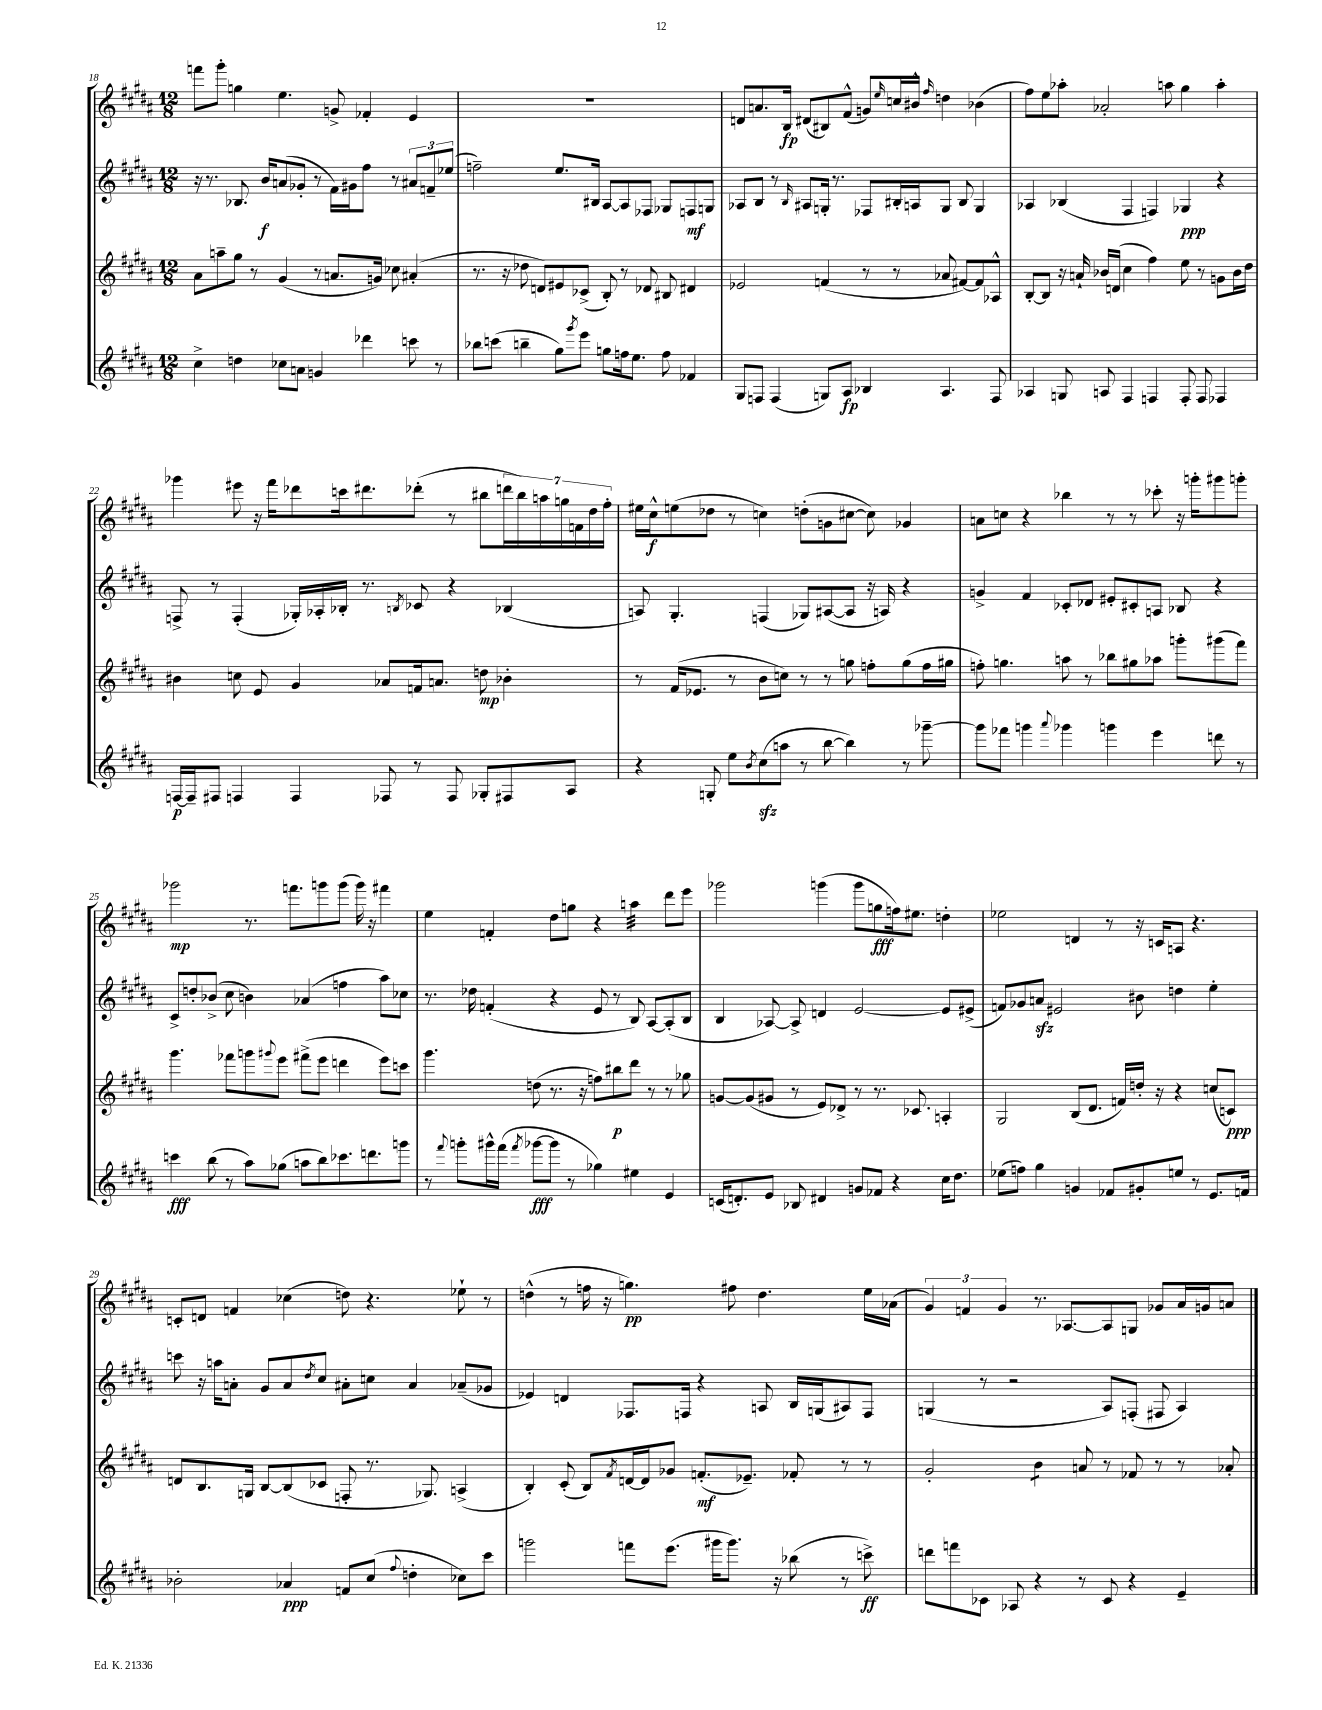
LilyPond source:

<<
\new StaffGroup <<
\new Staff = "s0" {
    \clef treble \key b \major \numericTimeSignature \time 12/8
    f'''8 gis'''8-. g''4 e''4. g'8-> fes'4-. e'4 |
    R1. |
    d'8 a'8. b16\fp dis'8( bis8) fis'8-^( g'8) \grace { e''16 } c''16 bis'16-^ \grace { fis''16 } d''4 bes'4( |
    fis''8) e''8 aes''8-. aes'2-. a''8 gis''4 a''4-. |
    ges'''4 eis'''8 r16 fis'''16 des'''8 c'''16 dis'''8. des'''8-.( r8 bis''8 \tuplet 7/4 { d'''16 bis''16) a''16 g''16 f'16 dis''16 fis''16-. } |
    eis''16 cis''16-^\f e''8( des''8 r8 c''4) d''8-.( g'8 cis''8~ cis''8) ges'4 |
    a'8 c''8 r4 bes''4 r8 r8 ces'''8-. r16 g'''16-. gis'''8 g'''8-. |
    ges'''2\mp r8. f'''8. g'''8 g'''8( g'''16) r16 fis'''4 |
    e''4 f'4-. dis''8 g''8 r4 a''4:32 dis'''8 e'''8 |
    ges'''2 g'''4( g'''8 g''8\fff f''16) eis''8. d''4-. |
    ees''2 d'4 r8 r16 c'16 a8 r4. |
    c'8-. d'8 f'4 ces''4( d''8) r4. ees''8-! r8 |
    d''4-^( r8 f''16 r16 g''4.\pp) fis''8 d''4. e''16 aes'16( |
    \tuplet 3/2 { gis'4) f'4 gis'4 } r8. aes8.~ aes8 g8 ges'8 ais'16 g'16 a'8 \bar "|." |
}
\new Staff = "s1" {
    \clef treble \key b \major \numericTimeSignature \time 12/8
    r16 r8. bes8. b'16\f a'8( ges'8-. r8 fis'16) gis'16 fis''8 r8 \tuplet 3/2 { ais'8 f'8-- ees''8( } |
    f''2--) e''8. bis16 ais8~ ais8 fes8 ges8 f8\mf g8 |
    aes8 b8 r8 \grace { b16 } ais8 g16-. r8. fes8 bis16-. a16 g8 bis8 g4 |
    aes4 bes4( fis4 f4) ges4\ppp r4 |
    f8-> r8 f4-.( ges16-.) aes16-. bes16-. r8. \acciaccatura { b8 } ces'8 r4 bes4( |
    a8) gis4.-. f4( ges8) ais8~( ais8 r16 a16) r4 |
    g'4-> fis'4 ces'8-. des'8 eis'8-. cis'8-. a8 bes8 r4 |
    cis'8-> d''8-. bes'8->( cis''8 b'4) aes'4( f''4 ais''8) ces''8 |
    r8. des''16 f'4-.( r4 e'8 r8 b8) ais8~ ais8-.( b8 |
    b4 aes8~) aes8-> d'4 e'2~ e'8 eis'8->( |
    f'8) ges'8 a'8\sfz eis'2 bis'8 d''4 e''4-. |
    c'''8 r16 a''16 a'8-. gis'8 a'8 \acciaccatura { dis''8 } cis''8 ais'8-. c''8 ais'4 aes'8--( ges'8 |
    ees'4) d'4 fes8. f16 r4 a8 b16 g16( ais8) f8 |
    g4( r8 r2 ais8) f8-.( fis8 ais4) \bar "|." |
}
\new Staff = "s2" {
    \clef treble \key b \major \numericTimeSignature \time 12/8
    ais'8 a''8-- gis''8 r8 gis'4( r8 a'8. g'16) ces''8 ais'4-.( |
    r8. r16 des''8 d'8) eis'8 ces'8->( b8-.) r8 des'8 bis8 dis'4 |
    ees'2 f'4( r8 r8 aes'8 fis'8~) fis'8 aes8-^ |
    b8~-. b8 r16 a'16-! bes'16 d'16( cis''4 fis''4) e''8 r8 g'8 bes'16 dis''16 |
    bis'4 c''8 e'8 gis'4 aes'8 f'16 a'8. d''8\mp bes'4-. |
    r8 fis'16( ees'8. r8 b'8 c''8) r8 r8 g''8 f''8-. g''8( f''16 gis''16 |
    f''8-.) g''4. a''8 r8 bes''8 gis''8 aes''8 g'''8-. gis'''8( fis'''8) |
    gis'''4. fes'''8 g'''8 \appoggiatura { gis'''8 } e'''8 fis'''8->( e'''8 d'''4 e'''8) c'''8 |
    gis'''4. d''8( r8. r16 f''8) bis''8\p dis'''8 r8 r8 ges''8 |
    g'8~ g'8( gis'8 r8 e'8) des'8-> r8 r8. ces'8. a4-. |
    gis2 b8( dis'8. f'16) d''16-. r16 r4 c''8( c'8\ppp) |
    d'8 b8. g16 b8~ b8( ces'8 f8-. r8. ges8.) a4->( |
    b4-.) cis'8-.( b8) \acciaccatura { fis'8 } d'16~ d'16 ges'8 f'8.-.\mf( ees'8.--) fes'8-. r8 r8 |
    gis'2-. b'4:8 a'8 r8 fes'8 r8 r8 aes'8-. \bar "|." |
}
\new Staff = "s3" {
    \clef treble \key b \major \numericTimeSignature \time 12/8
    cis''4-> d''4 ces''8 a'8 g'4 des'''4 c'''8 r8 |
    bes''8 c'''8( b''4-- gis''8) \acciaccatura { gis'''8 } e'''8 g''8 f''16 e''8. f''8 fes'4 |
    gis8 f8 f4( g8) ais8\fp bes4 ais4. f8 |
    aes4 g8 a8 fis4 f4 f8-. f8 fes4 |
    f16~\p f16-- fis8 f4 f4 fes8 r8 fes8 ges8-. fis8 ais8 |
    r4 g8-. e''8 \acciaccatura { b'8 } cis''8\sfz( a''8 r8 b''8~ b''4) r8 ges'''8~-- |
    ges'''8 fes'''8 g'''4 \appoggiatura { ais'''8 } ges'''4 g'''4 e'''4 d'''8 r8 |
    c'''4\fff b''8( r8 ais''8) ges''8( a''8 b''8) ces'''8. d'''8. g'''8 |
    r8 \appoggiatura { fis'''8 } g'''8-. gis'''16-^ fis'''16( \acciaccatura { fis'''8 } ges'''8~\fff ges'''8 r8 ges''4) eis''4 e'4 |
    c'16( d'8.-.) e'8 bes8 dis'4 g'8 fes'8 r4 cis''16 dis''8. |
    ees''8( f''8) gis''4 g'4 fes'8 gis'8-. e''8 r8 e'8. f'16 |
    bes'2-. aes'4\ppp f'8 cis''8( \appoggiatura { fis''8 } d''4-. ces''8) cis'''8 |
    g'''2 f'''8 e'''8.( gis'''16 gis'''8.) r16 bes''8( r8 c'''8->\ff) |
    d'''8 f'''8 ces'8 aes8 r4 r8 ces'8 r4 e'4-- \bar "|." |
}
>>
>>
\layout { \context { \Score currentBarNumber = #18 } }
